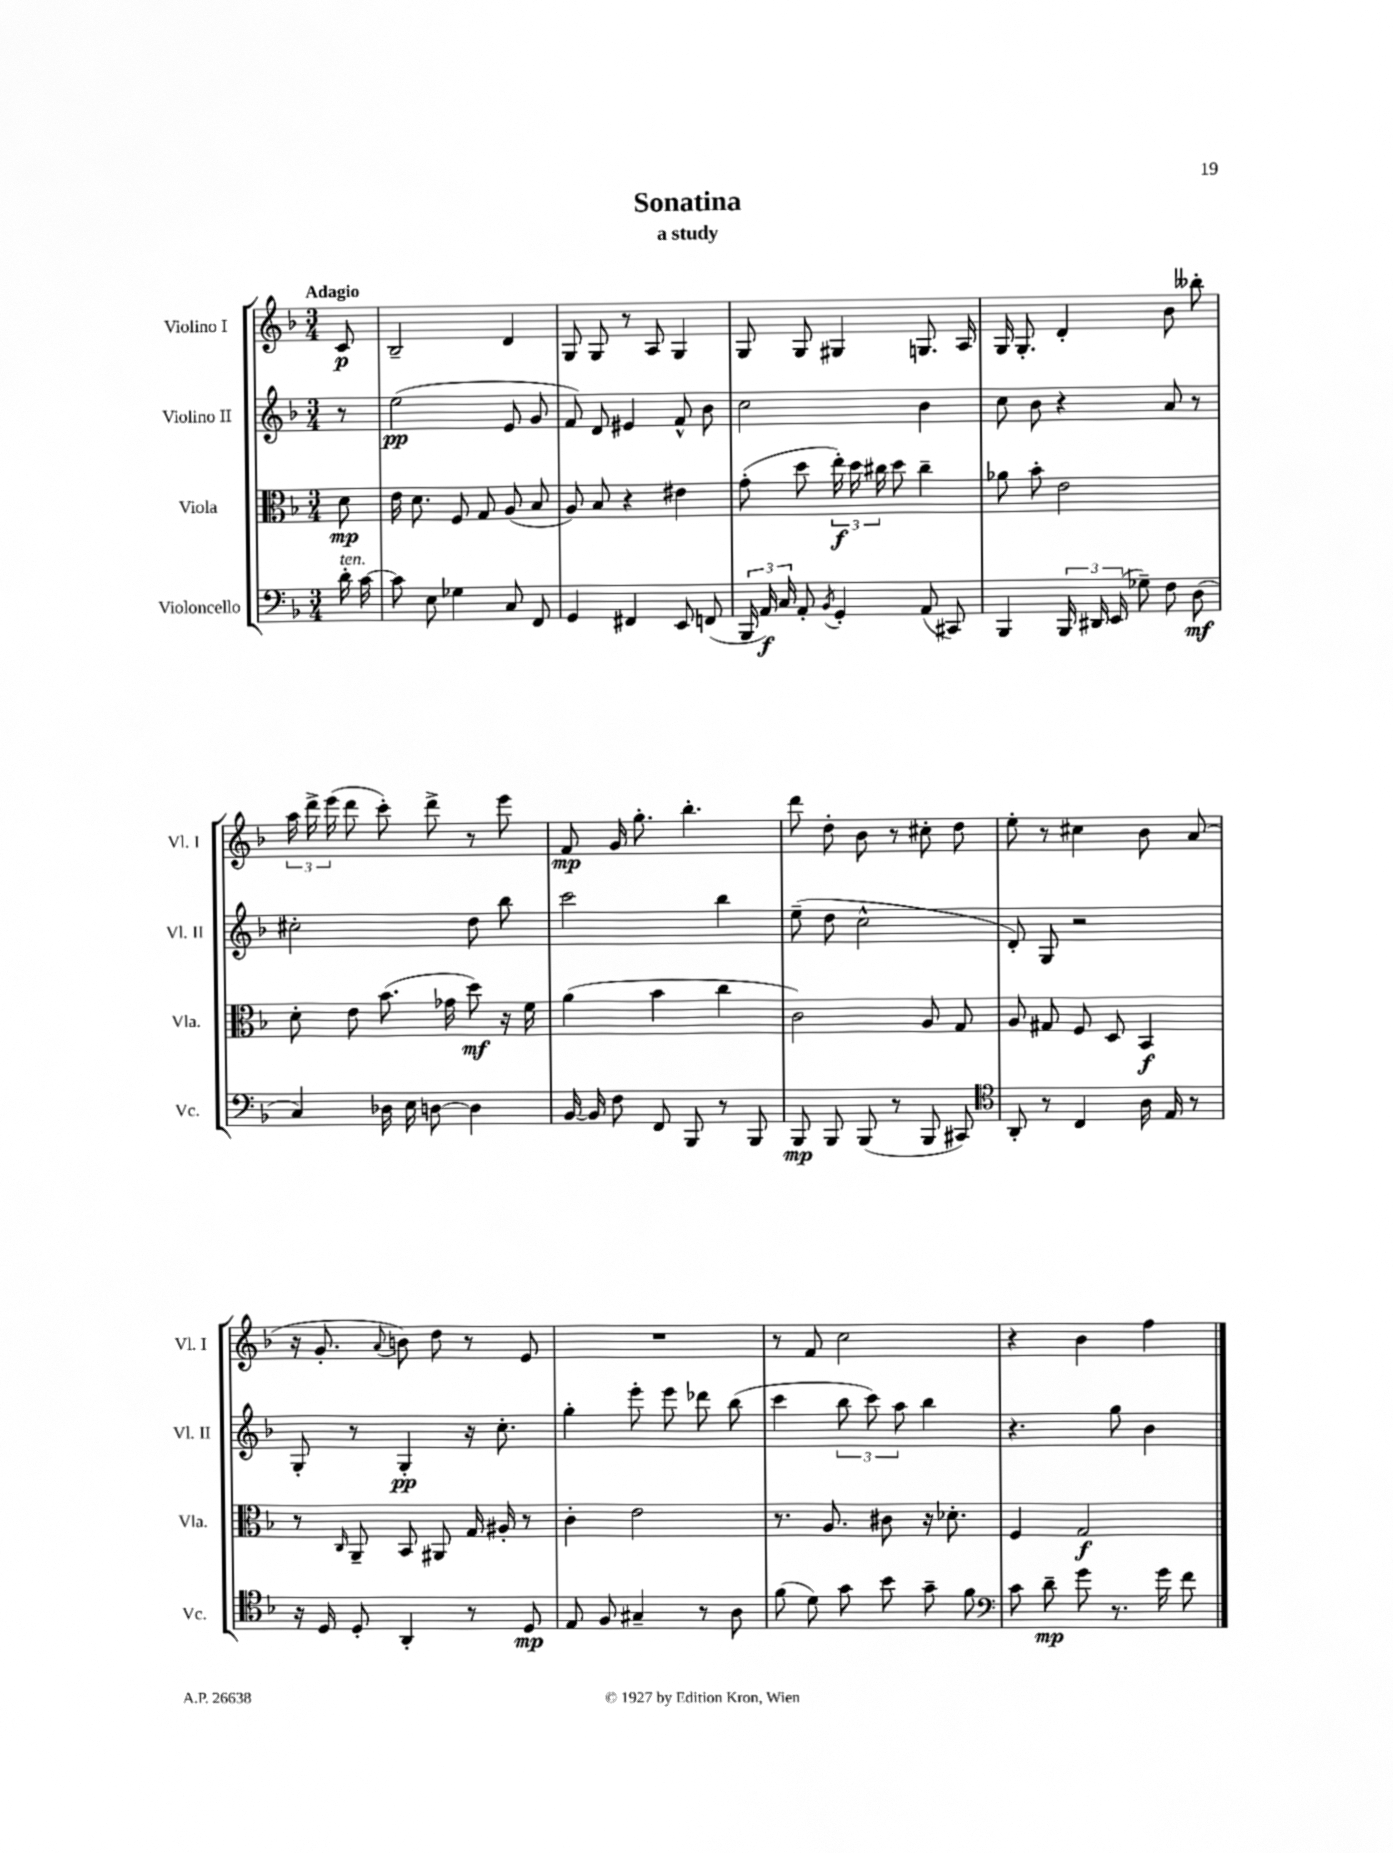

**kern	**dynam	**kern	**dynam	**kern	**dynam	**kern	**dynam
*part4	*part4	*part3	*part3	*part2	*part2	*part1	*part1
*staff4	*staff4	*staff3	*staff3	*staff2	*staff2	*staff1	*staff1
*I"Violoncello	*	*I"Viola	*	*I"Violino II	*	*I"Violino I	*
*I'Vc.	*	*I'Vla.	*	*I'Vl. II	*	*I'Vl. I	*
*clefF4	*	*clefC3	*	*clefG2	*	*clefG2	*
*k[b-]	*	*k[b-]	*	*k[b-]	*	*k[b-]	*
*M3/4	*	*M3/4	*	*M3/4	*	*M3/4	*
=	=	=	=	=	=	=	=
!	!	!	!	!	!	!LO:TX:a:B:t=Adagio	!
!LO:TX:a:i:t=ten.	!	!	!	!	!	!	!
16d'\	.	8d\	mp	8r	.	8c/	p
[16c\	.	.	.	.	.	.	.
=1	=1	=1	=1	=1	=1	=1	=1
8c\]	.	16e\	.	(2ee\	pp	2B-~/	.
.	.	8.d\	.	.	.	.	.
8E\	.	.	.	.	.	.	.
4G-X\	.	8F/	.	.	.	.	.
.	.	8G/	.	.	.	.	.
8C/	.	(8A/	.	8e/	.	4d/	.
8FF/	.	8B-/	.	8g/	.	.	.
=2	=2	=2	=2	=2	=2	=2	=2
4GG/	.	8A/)	.	8f/)	.	8G/	.
.	.	8B-/	.	8d/	.	8G/	.
4FF#X/	.	4r	.	4e#X/	.	8r	.
.	.	.	.	.	.	8A/	.
8EE/	.	4e#X\	.	8f^^/	.	4G/	.
(8FFn/	.	.	.	8b-\	.	.	.
=3	=3	=3	=3	=3	=3	=3	=3
24BBB-/	.	(8g'\	.	2cc\	.	8G/	.
24AA/)	f	.	.	.	.	.	.
24C/	.	.	.	.	.	.	.
8AA'/	.	8dd\	.	.	.	8G/	.
8qBB-/	.	.	.	.	.	.	.
4GG'/	.	24ee'\)	f	.	.	4G#X/	.
.	.	24dd\	.	.	.	.	.
.	.	24cc#X\	.	.	.	.	.
.	.	8dd\	.	.	.	.	.
(8AA/	.	4cc#~\	.	4b-\	.	8.Gn/	.
8CC#X/)	.	.	.	.	.	.	.
.	.	.	.	.	.	16A/	.
=4	=4	=4	=4	=4	=4	=4	=4
4BBB-/	.	8a-X\	.	8cc\	.	16G/	.
.	.	.	.	.	.	8.G'/	.
.	.	8b-'\	.	8b-\	.	.	.
24BBB-/	.	2e\	.	4r	.	4d'/	.
24DD#X/	.	.	.	.	.	.	.
(24EE/	.	.	.	.	.	.	.
8G-X~\)	.	.	.	.	.	.	.
8F\	.	.	.	8a/	.	8b-\	.
(8D\	mf	.	.	8r	.	8bb--X'\	.
!!LO:LB:g=z
=5	=5	=5	=5	=5	=5	=5	=5
4C/)	.	8d'\	.	2cc#X'\	.	24aa\	.
.	.	.	.	.	.	24ddd^\	.
.	.	.	.	.	.	(24eee\	.
.	.	8e\	.	.	.	8ddd\	.
16D-X\	.	(8.b-\	.	.	.	8ccc'\)	.
16E\	.	.	.	.	.	.	.
[8Dn\	.	.	.	.	.	8ddd^\	.
.	.	16g-X\	.	.	.	.	.
4D\]	.	8dd\)	mf	8dd\	.	8r	.
.	.	16r	.	8bb-\	.	8eee\	.
.	.	16f\	.	.	.	.	.
=6	=6	=6	=6	=6	=6	=6	=6
[16BB-/	.	(4a\	.	2ccc\	.	8f/	mp
16BB-/]	.	.	.	.	.	.	.
8F\	.	.	.	.	.	16g/	.
.	.	.	.	.	.	8.gg'\	.
8FF/	.	4b-\	.	.	.	.	.
8BBB-/	.	.	.	.	.	4.bb-'\	.
8r	.	4cc\	.	4bb-\	.	.	.
8BBB-/	.	.	.	.	.	.	.
=7	=7	=7	=7	=7	=7	=7	=7
8BBB-/	mp	2c\)	.	(8ee~\	.	8ddd\	.
8BBB-/	.	.	.	8dd\	.	8dd'\	.
(8BBB-/	.	.	.	2cc^^\	.	8b-\	.
8r	.	.	.	.	.	8r	.
8BBB-/	.	8A/	.	.	.	8cc#X'\	.
8CC#X/)	.	8G/	.	.	.	8dd\	.
=8	=8	=8	=8	=8	=8	=8	=8
*clefC4	*	*	*	*	*	*	*
8AA'/	.	8A/	.	8d'/)	.	8ee'\	.
8r	.	8G#X/	.	8G/	.	8r	.
4C/	.	8F/	.	2r	.	4cc#X\	.
.	.	8D/	.	.	.	.	.
16A\	.	4BB-/	f	.	.	8b-\	.
16E/	.	.	.	.	.	.	.
8r	.	.	.	.	.	(8a/	.
!!LO:LB:g=z
=9	=9	=9	=9	=9	=9	=9	=9
16r	.	8r	.	8G'/	.	16r	.
16D/	.	.	.	.	.	8.g'/	.
.	.	16qqC/	.	.	.	.	.
8D'/	.	8AA~/	.	8r	.	.	.
.	.	.	.	.	.	8qqa/	.
4AA'/	.	8BB-/	.	4G'/	pp	8bn\)	.
.	.	8AA#X/	.	.	.	8dd\	.
8r	.	16G/	.	16r	.	8r	.
.	.	16A#X'/	.	8.cc'\	.	.	.
8D/	mp	8r	.	.	.	8e/	.
=10	=10	=10	=10	=10	=10	=10	=10
8E/	.	4c'\	.	4gg'\	.	2.r	.
8F/	.	.	.	.	.	.	.
4G#X~/	.	2e\	.	8eee'\	.	.	.
.	.	.	.	8eee\	.	.	.
8r	.	.	.	8ddd-X\	.	.	.
8A\	.	.	.	(8bb-\	.	.	.
=11	=11	=11	=11	=11	=11	=11	=11
(8f\	.	8.r	.	4ccc\	.	8r	.
8d\)	.	.	.	.	.	8f/	.
.	.	8.A/	.	.	.	.	.
8g\	.	.	.	12bb-\	.	2cc\	.
.	.	.	.	12ccc\)	.	.	.
8b-\	.	8c#X\	.	.	.	.	.
.	.	.	.	12aa\	.	.	.
8g~\	.	16r	.	4bb-\	.	.	.
.	.	8.d-X'\	.	.	.	.	.
8f\	.	.	.	.	.	.	.
=12	=12	=12	=12	=12	=12	=12	=12
*clefF4	*	*	*	*	*	*	*
8c\	.	4F/	.	4.r	.	4r	.
8d~\	mp	.	.	.	.	.	.
8g\	.	2G/	f	.	.	4b-\	.
8.r	.	.	.	8gg\	.	.	.
.	.	.	.	4b-\	.	4ff\	.
16g\	.	.	.	.	.	.	.
8f\	.	.	.	.	.	.	.
==	==	==	==	==	==	==	==
*-	*-	*-	*-	*-	*-	*-	*-
